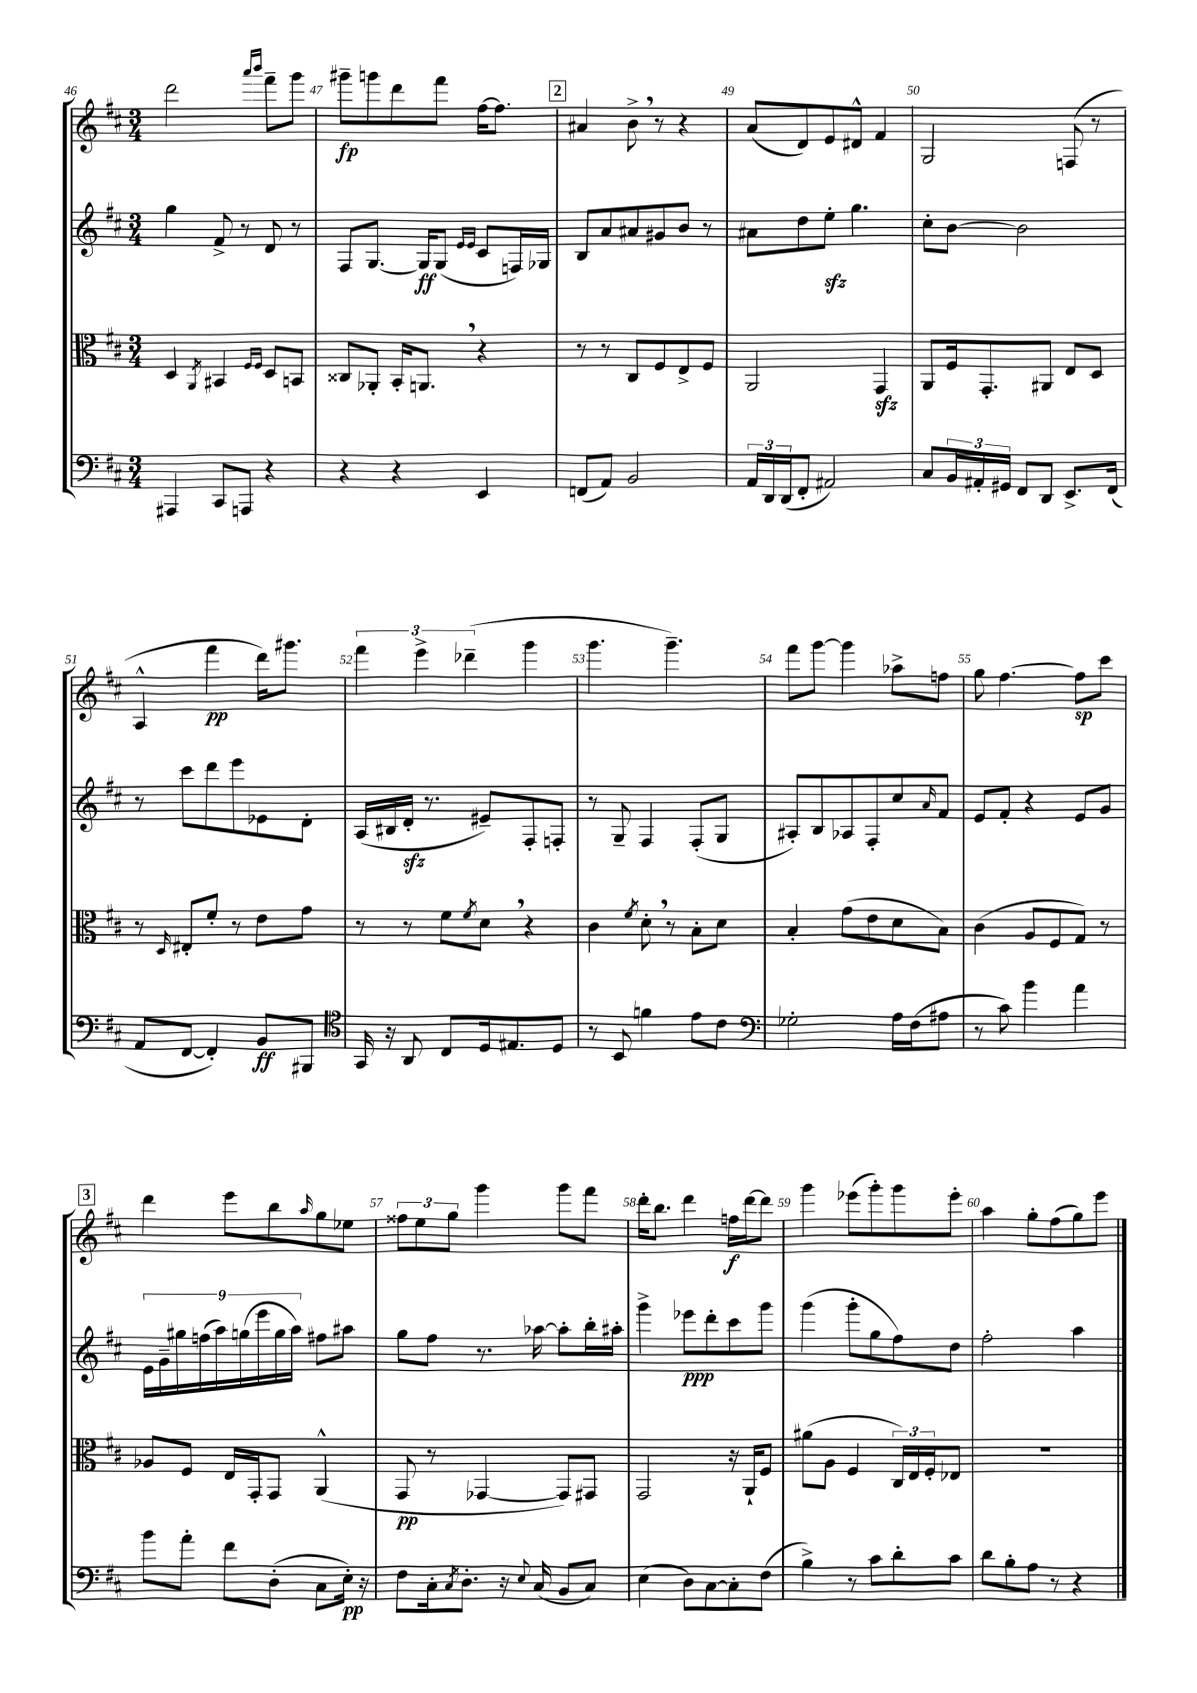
<<
\new StaffGroup <<
\new Staff = "s0" {
    \clef treble \key d \major \numericTimeSignature \time 3/4
    d'''2 \grace { a'''16 b'''16 } fis'''8-- g'''8 |
    gis'''8--\fp g'''8 d'''8 fis'''8 fis''16~ fis''8. |
    \mark \markup { \box "2" } ais'4 b'8-> \breathe r8 r4 |
    a'8( d'8) e'8 dis'8-^ fis'4 |
    g2 f8( r8 |
    a4-^ fis'''4\pp d'''16) gis'''8. |
    \tuplet 3/2 { fis'''4 e'''4-> des'''4--( } g'''4 |
    g'''4. g'''4.--) |
    fis'''8 g'''8~ g'''4 aes''8-> f''8 |
    g''8 fis''4.~ fis''8\sp cis'''8 |
    \mark \markup { \box "3" } d'''4 e'''8 b''8 \grace { a''16 } g''8 ees''8 |
    \tuplet 3/2 { fisis''8 e''8 g''8 } g'''4 g'''8 fis'''8 |
    d'''16-. b''8. d'''4 f''16\f d'''16~ d'''8 |
    g'''4 ees'''8( g'''8-.) g'''8 ees'''8-. |
    a''4 g''8-. fis''8( g''8) e'''8 \bar "|." |
}
\new Staff = "s1" {
    \clef treble \key d \major \numericTimeSignature \time 3/4
    g''4 fis'8-> r8 d'8 r8 |
    fis8 g8.~ g16\ff g8( \grace { e'16 e'16 } cis'8 f16) ges16 |
    \mark \markup { \box "2" } b8 a'8 ais'8 gis'8 b'8 r8 |
    ais'8 d''8 e''8-.\sfz g''4. |
    cis''8-. b'8~ b'2 |
    r8 cis'''8 d'''8 e'''8 ees'8 d'8-. |
    a16( bis16 d'16-.\sfz r8. eis'8--) fis8-. f8-. |
    r8 g8-- fis4 fis8-.( g8 |
    ais8-.) b8 aes8 fis8-. cis''8 \grace { a'16 } fis'8 |
    e'8 fis'8-. r4 e'8 g'8 |
    \mark \markup { \box "3" } \tuplet 9/8 { e'16 g'16-- gis''16 f''16( a''16) g''16( e'''16 g''16 a''16) } fis''8 ais''8 |
    g''8 fis''8 r8. aes''16~ aes''8-. b''16-. ais''16-. |
    g'''4-> ees'''8\ppp d'''8-. cis'''8 g'''8 |
    g'''4( g'''8-. g''8 fis''8) d''8 |
    fis''2-. a''4 \bar "|." |
}
\new Staff = "s2" {
    \clef alto \key d \major \numericTimeSignature \time 3/4
    d4 \acciaccatura { a,8 } bis,4 \grace { fis16 fis16 } d8 b,8 |
    cisis8 aes,8-. b,16-. a,8. \breathe r4 |
    \mark \markup { \box "2" } r8 r8 cis8 fis8 e8-> fis8 |
    a,2 g,4\sfz |
    a,8 fis16 g,8.-. ais,8 e8 d8 |
    r8 \grace { d16 } eis8-. fis'8-. r8 e'8 g'8 |
    r8 r8 fis'8 \acciaccatura { fis'8 } d'8 \breathe r4 |
    cis'4 \acciaccatura { fis'8 } d'8-. \breathe r8 b8-. d'8 |
    b4-. g'8( e'8 d'8 b8) |
    cis'4( a8 fis8 g8) r8 |
    \mark \markup { \box "3" } aes8 fis8 e16 g,16-. g,8 a,4-^( |
    g,8\pp r8 ges,4~ ges,8) gis,8 |
    g,2 r16 a,16-! fis8 |
    ais'8( a8 fis4 \tuplet 3/2 { cis16) e16 fis16-. } ees8 |
    R2. \bar "|." |
}
\new Staff = "s3" {
    \clef bass \key d \major \numericTimeSignature \time 3/4
    ais,,4 cis,8 a,,8 r4 |
    r4 r4 e,4 |
    \mark \markup { \box "2" } f,8( a,8) b,2 |
    \tuplet 3/2 { a,16 d,16 d,16( } fis,8-. ais,2) |
    cis8 \tuplet 3/2 { b,16 ais,16-. gis,16 } fis,8 d,8 e,8.-> fis,16( |
    a,8 fis,8~ fis,4-.) b,8\ff bis,,8 |
    \clef tenor g,16 r16 a,8 cis8 d16 eis8. d8 |
    r8 b,8 f'4 e'8 cis'8 |
    \clef bass ges2-. a16 fis16( ais8 |
    r8 cis'8) b'4 a'4 |
    \mark \markup { \box "3" } b'8 a'8-. fis'8 d8-.( cis8 e16-.\pp) r16 |
    fis8 cis16-. \acciaccatura { cis8 } d8.-. r16 \appoggiatura { e8 } cis16( b,8 cis8) |
    e4( d8) cis8~ cis8-. fis8( |
    b4->) r8 cis'8 d'8-. cis'8 |
    d'8 b8-. a8 r8 r4 \bar "|." |
}
>>
>>
\layout { \context { \Score currentBarNumber = #46 \override BarNumber.break-visibility = ##(#f #t #t) barNumberVisibility = #all-bar-numbers-visible } }
